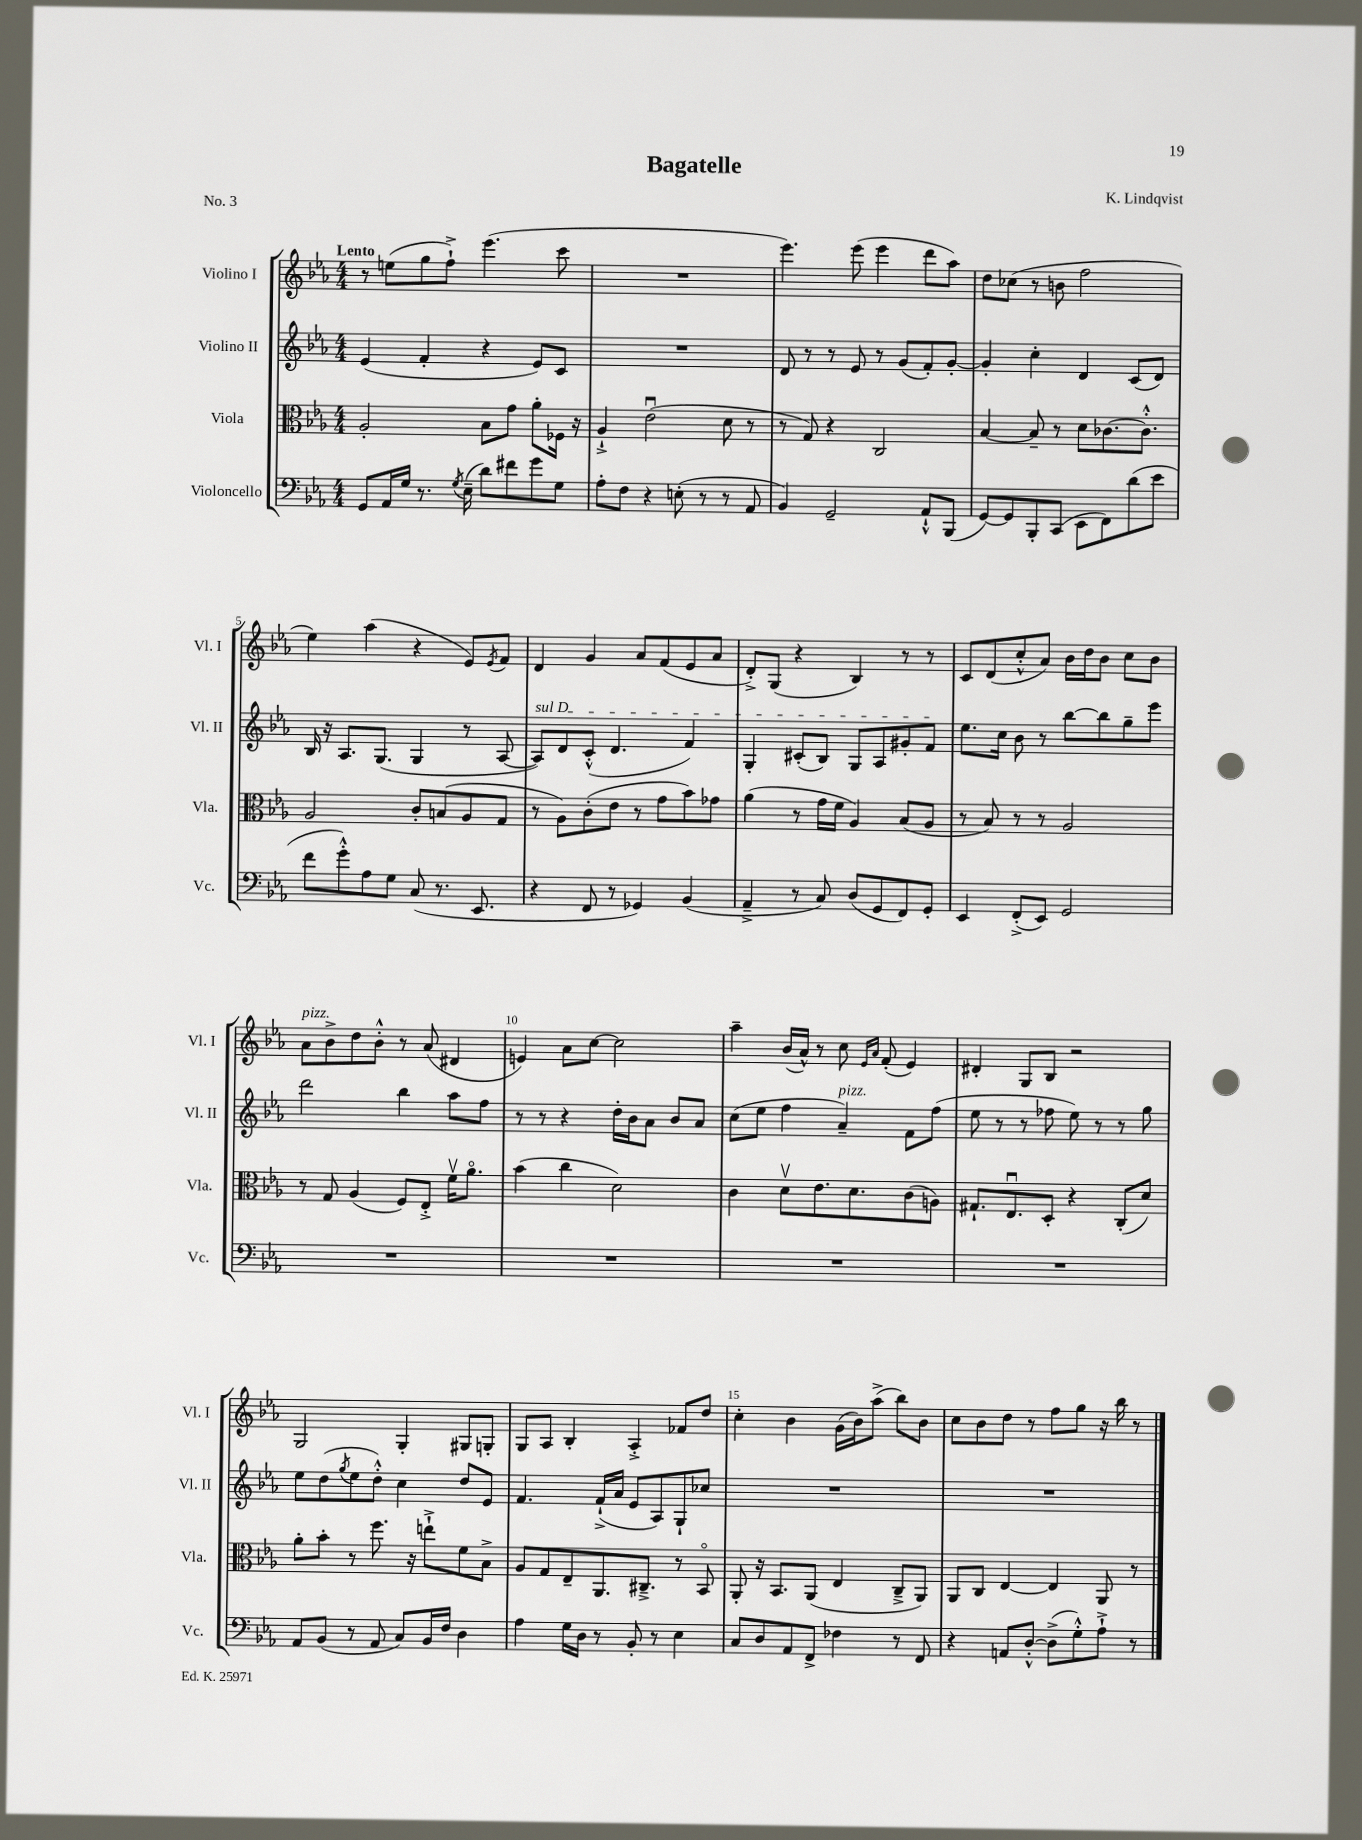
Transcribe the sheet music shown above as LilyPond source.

\header { title = "Bagatelle" composer = "K. Lindqvist" piece = "No. 3" }
<<
\new StaffGroup <<
\new Staff = "s0" \with { instrumentName = "Violino I" shortInstrumentName = "Vl. I" } {
    \clef treble \key ees \major \numericTimeSignature \time 4/4 \tempo "Lento"
    r8 e''8( g''8 f''8-!->) ees'''4.( c'''8 |
    R1 |
    ees'''4.) ees'''8( ees'''4 d'''8 aes''8) |
    d''8 ces''8( r8 b'8 f''2 |
    ees''4) aes''4( r4 ees'8) \acciaccatura { ees'8 } f'8 |
    d'4 g'4 aes'8 f'8( ees'8 aes'8 |
    d'8-.->) g8( r4 bes4) r8 r8 |
    c'8 d'8( c''8-.-^ aes'8) bes'16 d''16 bes'8 c''8 bes'8 |
    aes'8^\markup { \italic "pizz." } bes'8-> d''8 bes'8-.-^ r8 aes'8( dis'4 |
    e'4) aes'8 c''8~ c''2 |
    aes''4-- bes'16( aes'16-^) r8 c''8 \grace { ees'16 aes'16 } f'8-.( ees'4) |
    dis'4-. g8 bes8 r2 |
    g2 g4-. gis8 g8-. |
    g8 aes8 bes4-. aes4-.-> fes'8 d''8 |
    c''4-. bes'4 g'16( bes'16) aes''8->( bes''8) bes'8 |
    c''8 bes'8 d''8 r8 f''8 g''8 r16 bes''16 r8 \bar "|." |
}
\new Staff = "s1" \with { instrumentName = "Violino II" shortInstrumentName = "Vl. II" } {
    \clef treble \key ees \major \numericTimeSignature \time 4/4
    ees'4( f'4-. r4 ees'8) c'8 |
    R1 |
    d'8 r8 r8 ees'8 r8 g'8( f'8-.) g'8~-. |
    g'4-. c''4-. d'4 c'8( d'8) |
    bes16 r16 aes8. g8.( g4 r8 aes8~ |
    \once \override TextSpanner.bound-details.left.text = \markup { \italic "sul D" } aes8\startTextSpan) d'8 c'8-.-^( d'4. f'4) |
    g4-. cis'8-.( bes8) g8 aes8 gis'8-. f'8\stopTextSpan |
    ees''8. c''16 bes'8 r8 bes''8~ bes''8 g''8-- ees'''8 |
    d'''2 bes''4 aes''8 f''8 |
    r8 r8 r4 d''16-. bes'16 aes'8 bes'8 aes'8 |
    c''8( ees''8 f''4 aes'4--^\markup { \italic "pizz." }) f'8 f''8( |
    ees''8 r8 r8 fes''8 ees''8) r8 r8 g''8 |
    ees''8 d''8( \acciaccatura { g''8 } ees''8 d''8-.-^) c''4 d''8 ees'8 |
    f'4. f'16-!->( aes'16 ees'8 aes8) g8-! ces''8 |
    R1 |
    R1 \bar "|." |
}
\new Staff = "s2" \with { instrumentName = "Viola" shortInstrumentName = "Vla." } {
    \clef alto \key ees \major \numericTimeSignature \time 4/4
    aes2-. bes8 g'8 aes'8-. fes16 r16 |
    aes4-!-> ees'2\downbow( d'8 r8 |
    r8 g8) r4 c2 |
    bes4~ bes8-- r8 d'8 ces'8.~ ces'8.-.-^ |
    aes2 c'8-. b8( aes8 g8 |
    r8 aes8) c'8-.( ees'8 r8 g'8 bes'8) ges'8 |
    aes'4( r8 g'16 f'16 aes4) bes8( aes8 |
    r8 bes8) r8 r8 aes2 |
    r8 g8 aes4( f8) ees8-.-> f'16\upbow aes'8.\flageolet |
    bes'4( c''4 d'2) |
    c'4 d'8\upbow ees'8. d'8. c'8( a8) |
    gis8.-! ees8.\downbow d8-. r4 c8-.( d'8) |
    aes'8-. bes'8-. r8 f''8. r16 e''8-!-> f'8 bes8-> |
    aes8 g8 ees8-- aes,8. cis8.---> r8 bes,8\flageolet |
    aes,8-. r16 bes,8. aes,8( ees4 c8---> aes,8) |
    aes,8 c8 ees4~ ees4 aes,8 r8 \bar "|." |
}
\new Staff = "s3" \with { instrumentName = "Violoncello" shortInstrumentName = "Vc." } {
    \clef bass \key ees \major \numericTimeSignature \time 4/4
    g,8 aes,16 g16 r8. \acciaccatura { g8 } ees16--( d'8) fis'8 g'8 g8 |
    aes8-. f8 r4 e8-.( r8 r8 aes,8 |
    bes,4) g,2-- aes,8-!-^ bes,,8( |
    g,8~) g,8 bes,,8-. c,8( ees,8 f,8) d'8( ees'8 |
    f'8 g'8-.-^) aes8 g8 c8( r8. ees,8. |
    r4 f,8 r8 ges,4) bes,4( |
    aes,4---> r8 c8) d8( g,8 f,8) g,8-. |
    ees,4 f,8-.->( ees,8) g,2 |
    R1 |
    R1 |
    R1 |
    R1 |
    aes,8 bes,8( r8 aes,8 c8) bes,16 f16 d4 |
    aes4 g16 d16 r8 bes,8-. r8 ees4 |
    c8 d8 aes,8 f,8-> fes4 r8 f,8 |
    r4 a,8 d8~-.-^ d8->( g8-.-^) aes8-!-> r8 \bar "|." |
}
>>
>>
\layout { \context { \Score \override BarNumber.break-visibility = ##(#f #t #t) barNumberVisibility = #(every-nth-bar-number-visible 5) } }
